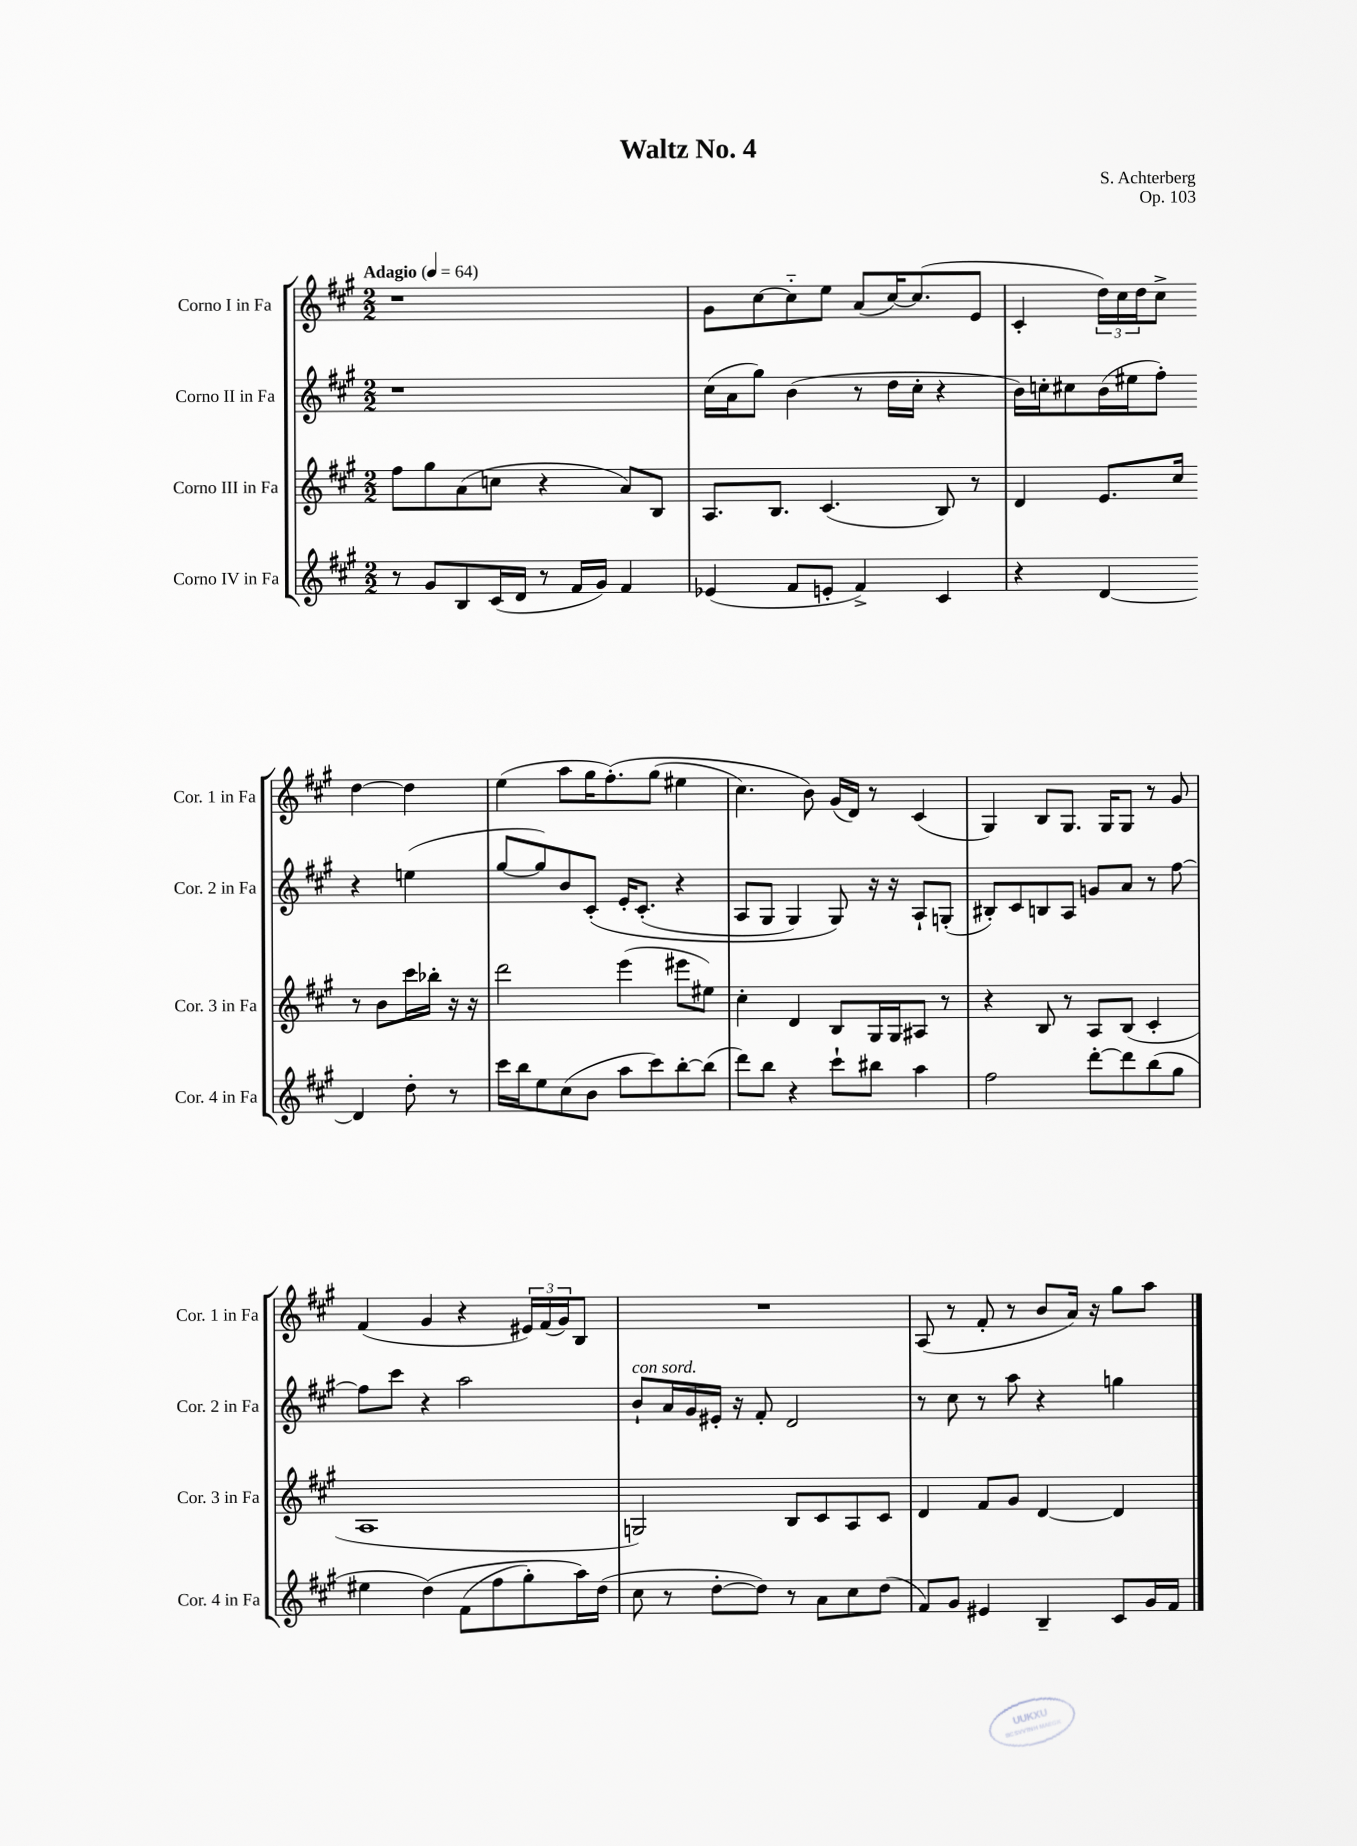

**kern	**kern	**kern	**kern
*part4	*part3	*part2	*part1
*staff4	*staff3	*staff2	*staff1
*I"Corno IV in Fa	*I"Corno III in Fa	*I"Corno II in Fa	*I"Corno I in Fa
*I'Cor. 4 in Fa	*I'Cor. 3 in Fa	*I'Cor. 2 in Fa	*I'Cor. 1 in Fa
*clefG2	*clefG2	*clefG2	*clefG2
*k[f#c#g#]	*k[f#c#g#]	*k[f#c#g#]	*k[f#c#g#]
*M2/2	*M2/2	*M2/2	*M2/2
*MM64	*MM64	*MM64	*MM64
=1	=1	=1	=1
!	!	!	!LO:TX:a:B:t=Adagio
8r	8ff#\L	1r	1r
8g#/L	8gg#\	.	.
8B/	(8a\	.	.
(16c#/L	8ccn\J	.	.
16d/JJ	.	.	.
8r	4r	.	.
16f#/LL	.	.	.
16g#/JJ)	.	.	.
4f#/	8a/L)	.	.
.	8B/J	.	.
=2	=2	=2	=2
(4e-X/	8.A/L	(16cc#\LL	8g#\L
.	.	16a\J	.
.	.	8gg#\J)	[8cc#\
.	8.B/J	.	.
8f#/L	.	(4b\	8cc#\]
8en'/J	(4.c#/	.	8ee\J
4f#^/)	.	8r	(8a/L
.	.	16dd\LL	[16cc#/K)
.	.	16cc#'\JJ	(8.cc#/]
4c#/	8B/)	4r	.
.	8r	.	8e/J
=3	=3	=3	=3
4r	4d/	16b\LL)	4c#'/
.	.	16ccn'\J	.
.	.	8cc#X\	.
[4d/	8.e/L	(16b\L	24dd\LL)
.	.	.	24cc#\
.	.	16ee#X\J	.
.	.	.	24dd\J
.	.	8ff#'\J)	8cc#^\J
.	16cc#/Jk	.	.
4d/]	8r	4r	[4dd\
.	8b\L	.	.
8dd'\	16ccc#\L	(4een\	4dd\]
.	16bb-X'\JJ	.	.
8r	16r	.	.
.	16r	.	.
!!LO:LB:g=z
=4	=4	=4	=4
16ccc#\LL	2ddd\	[8gg#/L	(4ee\
16bb\J	.	.	.
8ee\	.	8gg#/])	.
(8cc#\	.	8b/	8aa\L
8b\J	.	(8c#'/J	16gg#\K
.	.	.	(8.ff#'\)
8aa\L	(4eee\	16e'/KL	.
.	.	(8.c#'/J	.
8ccc#\)	.	.	(8gg#\J
[8bb'\	8eee#X\L	4r	4ee#X\
(8bb\J]	8ee#X\J)	.	.
=5	=5	=5	=5
8ddd\L)	4cc#'\	8A/L	4.cc#\)
8bb\J	.	8G#/J	.
4r	4d/	4G#/)	.
.	.	.	8b\)
8ccc#`\L	8B/L	8G#/)	(16g#/LL
.	.	.	16d/JJ)
8bb#X\J	16G#/L	16r	8r
.	16G#/J	16r	.
4aa\	8A#X/J	8A`/L	(4c#/
.	8r	(8Gn'/J	.
=6	=6	=6	=6
2ff#\	4r	8B#X'/L)	4G#/)
.	.	8c#/	.
.	8B/	8Bn/	8B/L
.	8r	8A/J	8.G#/J
[8ddd'\L	8A/L	8gn/L	.
.	.	.	16G#/KL
8ddd\]	(8B/J	8a/J	8G#/J
(8bb\	4c#'/	8r	8r
8gg#\J	.	[8ff#\	8g#/
!!LO:LB:g=z
=7	=7	=7	=7
4ee#X\	1A	8ff#\L]	(4f#/
.	.	8ccc#\J	.
(4dd\)	.	4r	4g#/
(8f#\L	.	2aa\	4r
8ff#\	.	.	.
8gg#'\)	.	.	24e#X/LL)
.	.	.	(24f#/
.	.	.	24g#/J)
16aa\L)	.	.	8B/J
(16dd\JJ	.	.	.
=8	=8	=8	=8
!	!	!LO:TX:a:i:t=con sord.	!
8cc#\	2Gn/)	8b`/L	1r
8r	.	16a/L	.
.	.	16g#/	.
[8dd'\L	.	16e#X'/JJ	.
.	.	16r	.
8dd\J])	.	8f#'/	.
8r	8B/L	2d/	.
8a\L	8c#/	.	.
8cc#\	8A/	.	.
(8dd\J	8c#/J	.	.
=9	=9	=9	=9
8f#/L)	4d/	8r	(8A/
8g#/J	.	8cc#\	8r
4e#X/	8f#/L	8r	8f#'/
.	8g#/J	8aa\	8r
4B~/	[4d/	4r	8b/L
.	.	.	16a/Jk)
.	.	.	16r
8c#/L	4d/]	4ggn\	8gg#\L
16g#/L	.	.	8aa\J
16f#/JJ	.	.	.
==	==	==	==
*-	*-	*-	*-
